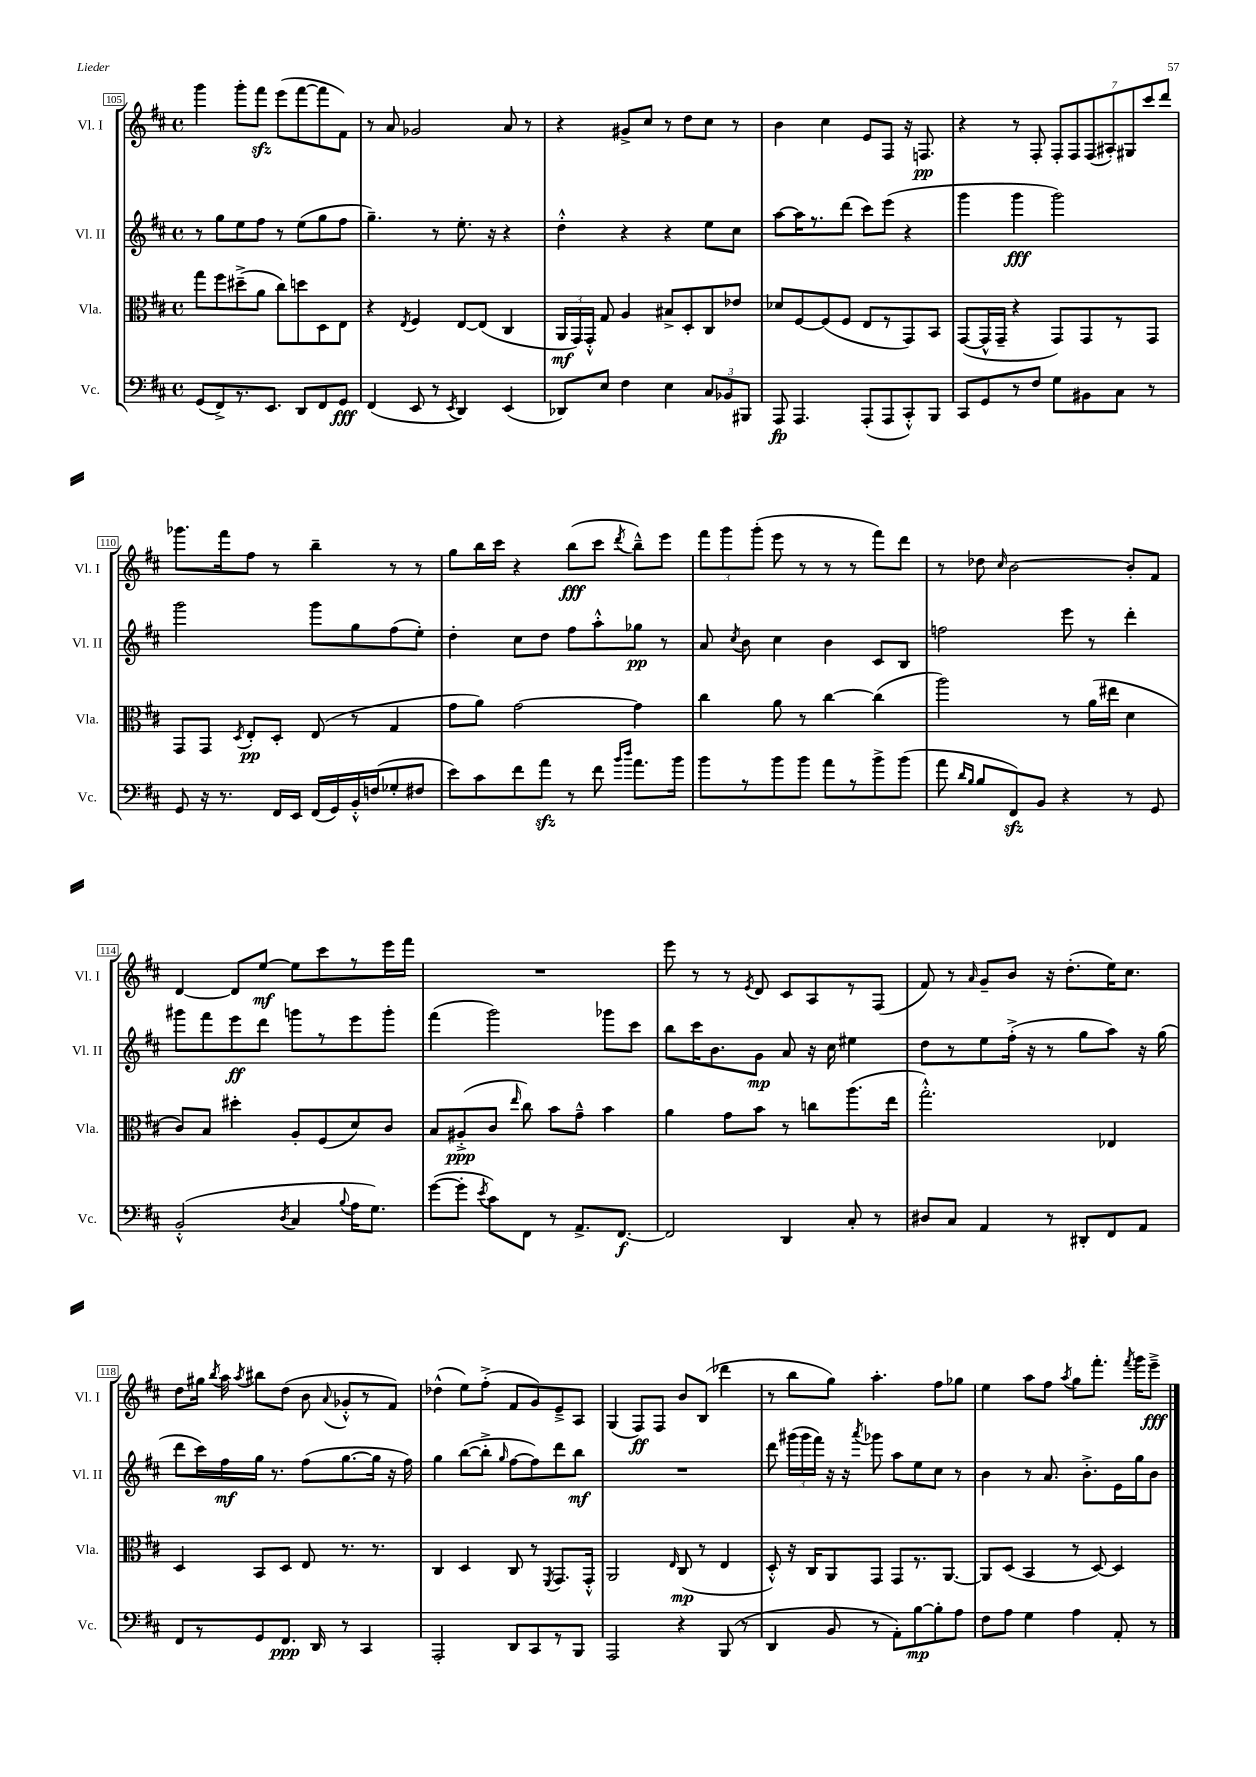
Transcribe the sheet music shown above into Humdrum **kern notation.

**kern	**kern	**kern	**kern
*staff4	*staff3	*staff2	*staff1
*clefF4	*clefC3	*clefG2	*clefG2
*k[f#c#]	*k[f#c#]	*k[f#c#]	*k[f#c#]
*M4/4	*M4/4	*M4/4	*M4/4
*met(c)	*met(c)	*met(c)	*met(c)
(8GG	8gg	8r	4ggg
8FF#^)	8ff#	8gg	.
8.r	(8dd#~^	8ee	8ggg'
.	8a	8ff#	8fff#
8.EE	.	.	.
.	8cc#)	8r	(8eee
8DD	8dd	(8ee	[8fff#
8FF#	8D	8gg	8fff#]
8GG	8E	8ff#	8f#)
=	=	=	=
(4FF#	4r	4.gg~)	8r
.	.	.	8a
.	8qE	.	.
8EE	4F#	.	2g-
8r	.	8r	.
8qEE	.	.	.
4DD)	[8E	8.ee'	.
.	(8E]	.	.
.	.	16r	.
(4EE	4C#	4r	8a
.	.	.	8r
=	=	=	=
8DD-)	24AA	4dd'^^	4r
.	24GG)	.	.
.	24GG'^^	.	.
8E	8G	.	.
4F#	4A	4r	8g#^
.	.	.	8cc#
4E	8B#^	4r	8r
.	8D'	.	8dd
12C#	8C#	8ee	8cc#
12BB-	.	.	.
.	8e-	8cc#	8r
12BBB#	.	.	.
=	=	=	=
8AAA	8d-	[8aa	4b
4.AAA	[8F#	16aa]	.
.	.	8.r	.
.	(8F#]	.	4cc#
.	8F#	(8ddd	.
(8AAA'	8E	8ccc#)	8e
8AAA	8r	(8eee	8F#
8CC#'^^)	8GG)	4r	16r
.	.	.	8.F
8BBB	8BB	.	.
=	=	=	=
8CC#	([8GG	4ggg	4r
8GG	16GG^^]	.	.
.	16GG~	.	.
8r	4r	4ggg	8r
8F#	.	.	8F#'
8G	8GG)	2ggg)	14F#'
.	.	.	14F#
8BB#	8GG	.	.
.	.	.	(14F#
.	.	.	14A#')
8C#	8r	.	.
.	.	.	14G#
.	.	.	14ccc#
8r	8GG	.	.
.	.	.	14ddd
=	=	=	=
8GG	8GG	2ggg	8.ggg-
16r	8GG	.	.
8.r	.	.	16fff#
.	8qD	.	.
.	8E'	.	8ff#
16FF#	8D'	.	8r
16EE	.	.	.
(16FF#	(8E	8ggg	4bb~
16GG)	.	.	.
16BB'^^	8r	8gg	.
(16F	.	.	.
8G-'	4G	(8ff#	8r
8F#	.	8ee')	8r
=	=	=	=
8e)	8g	4dd'	8gg
8c#	8a)	.	16bb
.	.	.	16ccc#
8f#	[2g	8cc#	4r
8a	.	8dd	.
8r	.	8ff#	(8bb
8f#	.	8aa'^^	8ccc#
16qqb	.	.	.
16qqdd	.	.	8qddd
8.a	4g]	8gg-	8bb~^^)
.	.	8r	8eee
16b	.	.	.
=	=	=	=
8b	4cc#	8a	12fff#
.	.	.	12ggg
.	.	8qcc#	.
8r	.	8b	.
.	.	.	(12ggg'
8b	8a	4cc#	8eee
8b	8r	.	8r
8a	[4cc#	4b	8r
8r	.	.	8r
8b^	(4cc#]	8c#	8fff#)
(8b	.	8B	8ddd
=	=	=	=
8a	2aa)	2ff	8r
16qqd	.	.	.
16qqB	.	.	.
8B	.	.	8dd-
.	.	.	16qqcc#
8FF#)	.	.	[2b
8BB	.	.	.
4r	8r	8eee	.
.	(16a	8r	.
.	16ee#	.	.
8r	4d	4ddd'	8b']
8GG	.	.	8f#
=	=	=	=
(2BB'^^	8c#)	8ggg#	[4d
.	8B	8fff#	.
.	4dd#'	8eee	8d]
.	.	8ddd	[8ee
8qD	.	.	.
4C#	8A'	8ggg	8ee]
.	(8F#	8r	8ccc#
8qqB	.	.	.
16A	8d)	8eee	8r
8.G)	.	.	.
.	8c#	8ggg'	16eee
.	.	.	16fff#
=	=	=	=
([8g	8B	(4fff#	1r
8g']	(8A#'^	.	.
8qe	.	.	.
8c#)	8c#	2ggg)	.
.	16qqee	.	.
8FF#	8cc#)	.	.
8r	8b	.	.
8.AA^	8g~^^	.	.
.	4b	8ggg-	.
[8.FF#	.	.	.
.	.	8ccc#	.
=	=	=	=
2FF#]	4a	8bb	8eee
.	.	16ccc#	8r
.	.	8.b	.
.	8g	.	8r
.	.	.	8qe
.	8b	8g	8d
4DD	8r	8a	8c#
.	8cc	16r	8A
.	.	16cc#	.
8C#'	(8.aa	4ee#	8r
8r	.	.	(8F#
.	16ee	.	.
=	=	=	=
8D#	2.gg'^^)	8dd	8f#)
8C#	.	8r	8r
.	.	.	16qqa
4AA	.	8ee	8g~
.	.	(16ff#'^	8b
.	.	16r	.
8r	.	8r	16r
.	.	.	(8.dd'
8DD#'	.	8gg	.
8FF#	4E-	8aa)	16ee)
.	.	.	8.cc#
8AA	.	16r	.
.	.	(16gg	.
=	=	=	=
8FF#	4D	8ddd	8dd
8r	.	16ccc#)	16gg#
.	.	.	8qbb
.	.	16ff#	16aa
.	.	.	8qaa
8GG	8BB	16gg	8bb#
.	.	8.r	.
8.FF#	8D	.	(8dd
.	8E	(8ff#	8b
16DD	.	.	.
.	.	.	8qqa
8r	8.r	[8.gg	8g-'^^
4CC#	.	.	8r
.	8.r	16gg]	.
.	.	16r	8f#)
.	.	16ff#)	.
=	=	=	=
2AAA'	4C#	4gg	(4dd-^^
.	4D	([8bb	8ee)
.	.	8bb'^]	(8ff#'^
.	.	16qqgg	.
8DD	8C#	[8ff#	8f#
8CC#	8r	8ff#])	8g)
.	8qFF#	.	.
8r	8.GG	8ddd	8e~^
8BBB	.	8bb	8A
.	16GG'^^	.	.
=	=	=	=
2AAA	2AA	1r	(4G
.	.	.	8F#)
.	.	.	8F#
.	16qqE	.	.
4r	(8C#	.	8b
.	8r	.	(8B
(8BBB	4E	.	4ddd-
8r	.	.	.
=	=	=	=
4DD	8D'^^)	8ddd	8r
.	16r	(24ggg#	8bb
.	.	24ggg#	.
.	16C#	.	.
.	.	24fff#)	.
8BB	8AA	16r	8gg)
.	.	16r	.
.	.	8qaaa	.
8r	8GG	8ggg-	4.aa'
8AA')	8GG	8aa	.
[8B	8.r	8ee	.
8B']	.	8cc#	8ff#
.	[8.AA	.	.
8A	.	8r	8gg-
=	=	=	=
8F#	8AA]	4b	4ee
8A	(8D	.	.
4G	4BB	8r	8aa
.	.	8.a	8ff#
.	.	.	8qaa
4A	8r	.	8gg
.	.	8.b'^	.
.	[8D)	.	8.fff#'
8AA'	4D]	16e	.
.	.	.	8qfff#
.	.	16gg	16ggg
8r	.	8b	8eee~^
==	==	==	==
*-	*-	*-	*-
